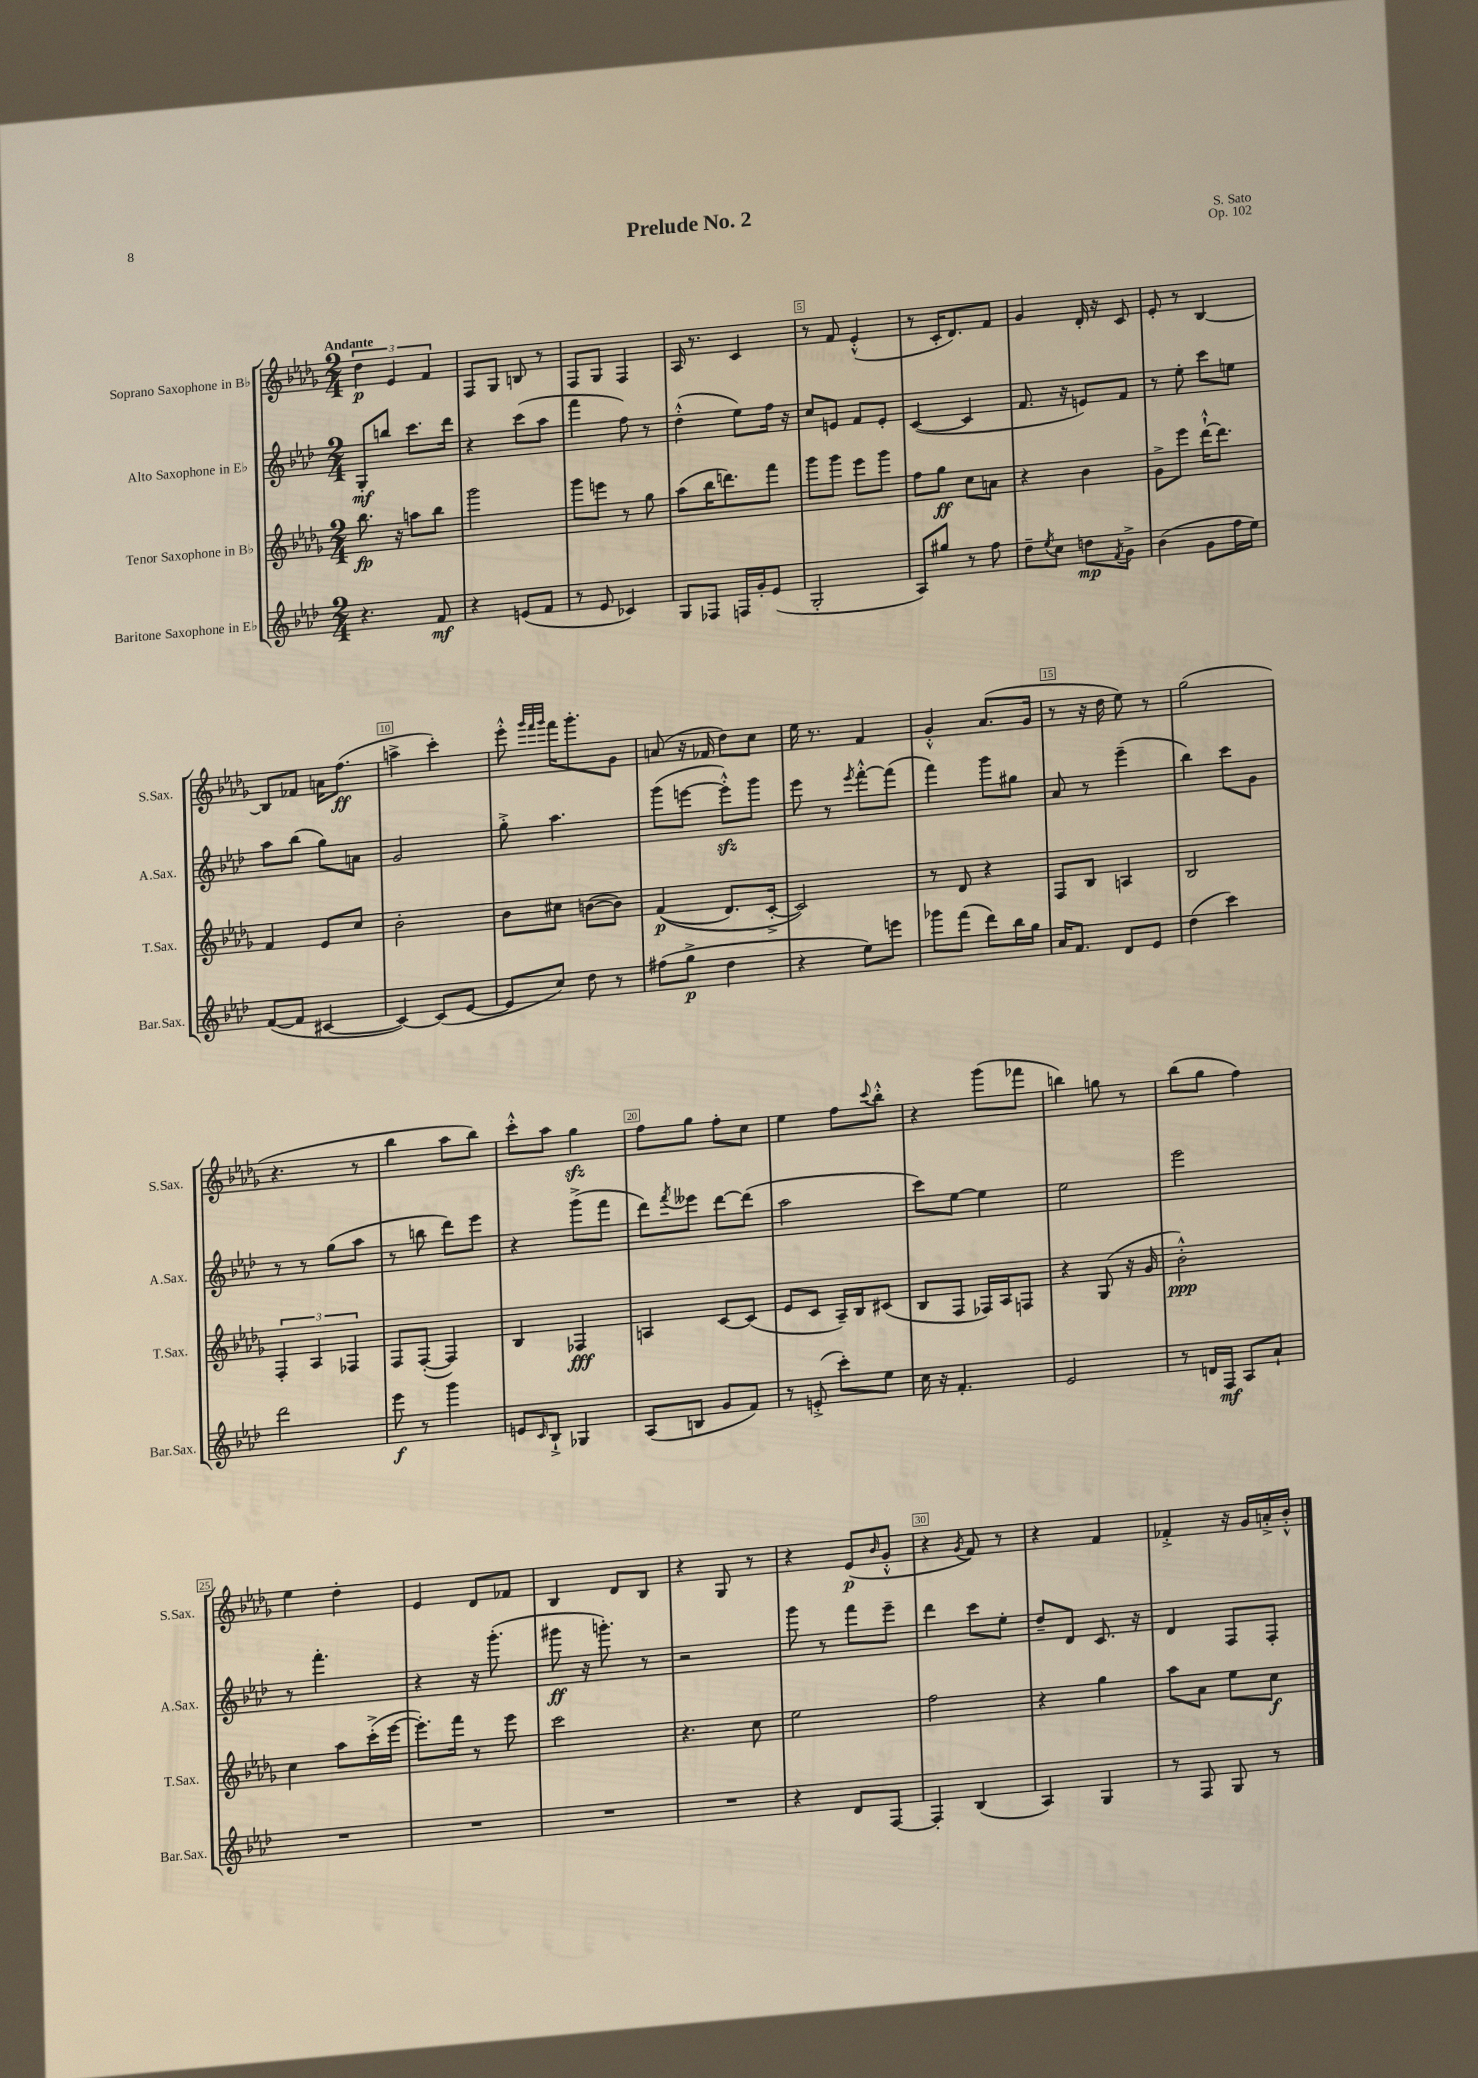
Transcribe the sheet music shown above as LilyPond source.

\header { title = "Prelude No. 2" composer = "S. Sato" opus = "Op. 102" }
<<
\new StaffGroup <<
\new Staff = "s0" \with { instrumentName = "Soprano Saxophone in Bb" shortInstrumentName = "S.Sax." } {
    \clef treble \key des \major \numericTimeSignature \time 2/4 \tempo "Andante"
    \tuplet 3/2 { des''4\p ees'4 f'4 } |
    f8 ges8 b8 r8 |
    f8 ges8 f4 |
    aes16 r8. c'4 |
    r8 f'8 ees'4-.-^( |
    r8 c'16-. des'8.) f'8 |
    ges'4 des'16-. r16 c'8 |
    ees'8-. r8 bes4~ |
    bes8 fes'8 a'16 f''8.\ff( |
    a''4-> c'''4-.) |
    ees'''8-.-^ \grace { ges'''32 f'''32 ges'''32 } f'''16 ges'''8.-. ges'8 |
    a'8( r16 fes'16 des''8) c''8 |
    ees''16 r8. f'4 |
    ges'4-.-^ aes'8.( ges'16 |
    r8 r16 des''16 ees''8) r8 |
    ges''2( |
    r4. r8 |
    bes''4 aes''8 bes''8) |
    c'''8-.-^ aes''8 ges''4\sfz |
    f''8 ges''8 f''8-. c''8 |
    ees''4 f''8 \appoggiatura { c'''8 } bes''8-.-^ |
    r4 ges'''8( fes'''8 |
    b''4) g''8 r8 |
    bes''8( ges''8 f''4) |
    ees''4 des''4-. |
    ees'4 des'8 fes'8 |
    bes4 des'8 bes8 |
    r4 ges8 r8 |
    r4 ees'8\p( \grace { bes'16 } ges'8-.-^ |
    r4 \acciaccatura { ges'8 } f'8) r8 |
    r4 f'4 |
    fes'4-.-> r16 ges'16 a'16-.-> bes'16-.-^ \bar "|." |
}
\new Staff = "s1" \with { instrumentName = "Alto Saxophone in Eb" shortInstrumentName = "A.Sax." } {
    \clef treble \key aes \major \numericTimeSignature \time 2/4
    g8-.\mf b''8 c'''8. des'''16 |
    r4 c'''8( aes''8 |
    f'''4 f''8) r8 |
    des''4-.-^( ees''8) f''16 r16 |
    c''8 e'8 f'8 e'8-. |
    c'4~( c'4 |
    f'8. r16 e'8) f'8 |
    r8 ees''8-. c'''8 e''8 |
    aes''8 bes''8( g''8) a'8 |
    g'2 |
    g''8-.-> aes''4. |
    g'''8( e'''8~ e'''8-.-^\sfz) g'''8 |
    ees'''8 r8 \acciaccatura { ees'''8 } f'''8~-.-^ f'''8( |
    f'''4) g'''8 gis''8 |
    aes'8 r8 ees'''4--( |
    bes''4) c'''8 g'8 |
    r8 r8 g''8( aes''8 |
    r8 b''8 des'''8) ees'''8 |
    r4 g'''8->( f'''8 |
    des'''8) \acciaccatura { f'''8 } eeses'''8 des'''8~ des'''8( |
    aes''2 |
    c'''8) ees''8~ ees''4 |
    ees''2 |
    ees'''2 |
    r8 f'''4.-. |
    r4 r16 g'''8.-.( |
    gis'''8\ff r16 g'''8.-.) r8 |
    r2 |
    g'''8 r8 f'''8 ees'''8-- |
    des'''4 c'''8 ees''8-. |
    des''8-- des'8 c'8. r16 |
    des'4 f8 f8-. \bar "|." |
}
\new Staff = "s2" \with { instrumentName = "Tenor Saxophone in Bb" shortInstrumentName = "T.Sax." } {
    \clef treble \key des \major \numericTimeSignature \time 2/4
    bes''8.\fp r16 a''8 bes''8 |
    ges'''2 |
    ges'''8 e'''8 r8 ges''8 |
    aes''8( bes''16 d'''8.) f'''8 |
    ges'''8 ges'''8 ees'''8 ges'''8 |
    f''8 ges''8\ff c''8 a'8 |
    r4 bes'4 |
    ges'8-> ees'''8 des'''16~-!-^ des'''8. |
    f'4 ees'8 c''8 |
    bes'2-. |
    bes'8 cis''8 b'8~( b'8) |
    f'4\p(\( des'8.) c'16~-.-> |
    c'2\) |
    r8 des'8 r4 |
    f8 bes8 a4 |
    bes2 |
    \tuplet 3/2 { f4-. aes4 fes4 } |
    f8 f8~-.( f4) |
    bes4 fes4\fff |
    a4 c'8~ c'8( |
    ees'8 c'8 aes16--) bes16 cis'8( |
    bes8 f8 fes16) aes16 f8 |
    r4 ges8( r16 ges'16 |
    bes'2-.-^\ppp) |
    c''4 aes''8 c'''16-.->( ees'''16~ |
    ees'''8.-.) f'''16 r8 ees'''8 |
    c'''2 |
    r4. c''8 |
    ees''2 |
    f''2 |
    r4 ges''4 |
    aes''8 aes'8 ees''8 c''8\f \bar "|." |
}
\new Staff = "s3" \with { instrumentName = "Baritone Saxophone in Eb" shortInstrumentName = "Bar.Sax." } {
    \clef treble \key aes \major \numericTimeSignature \time 2/4
    r4. f'8\mf |
    r4 e'8( f'8 |
    r8 ees'8 ces'4) |
    g8 fes8 f16 g'16-. ees'8( |
    g2-. |
    aes8) gis''8 r8 f''8 |
    des''8-- \acciaccatura { ees''8 } c''8 d''8\mp \acciaccatura { f'8 } g'8-> |
    bes'4( g'8 f''16 ees''16) |
    f'8~( f'8 cis'4~ |
    cis'4~) cis'8( ees'8~ |
    ees'8 c''8) des''8 r8 |
    fis''8( g''8->\p des''4 |
    r4 ees''8) e'''8 |
    ges'''8 f'''8( des'''8) bes''16 g''16 |
    aes'16 f'8. des'8 ees'8 |
    des''4( c'''4) |
    des'''2 |
    ees'''8\f r8 g'''4 |
    e'8 \grace { c'16 } bes8-!-> ges4 |
    aes8( b8 g'8 f'8) |
    r8 e'8-.->( c'''8-.) ees''8 |
    c''16 r16 f'4.-. |
    ees'2 |
    r8 d'16 f16\mf aes8 aes'8-! |
    R2 |
    R2 |
    R2 |
    R2 |
    r4 des'8 f8~ |
    f4-. bes4( |
    aes4) g4 |
    r8 f8 g8 r8 \bar "|." |
}
>>
>>
\layout { \context { \Score \override BarNumber.break-visibility = ##(#f #t #t) barNumberVisibility = #(every-nth-bar-number-visible 5) \override BarNumber.stencil = #(make-stencil-boxer 0.1 0.3 ly:text-interface::print) } }
